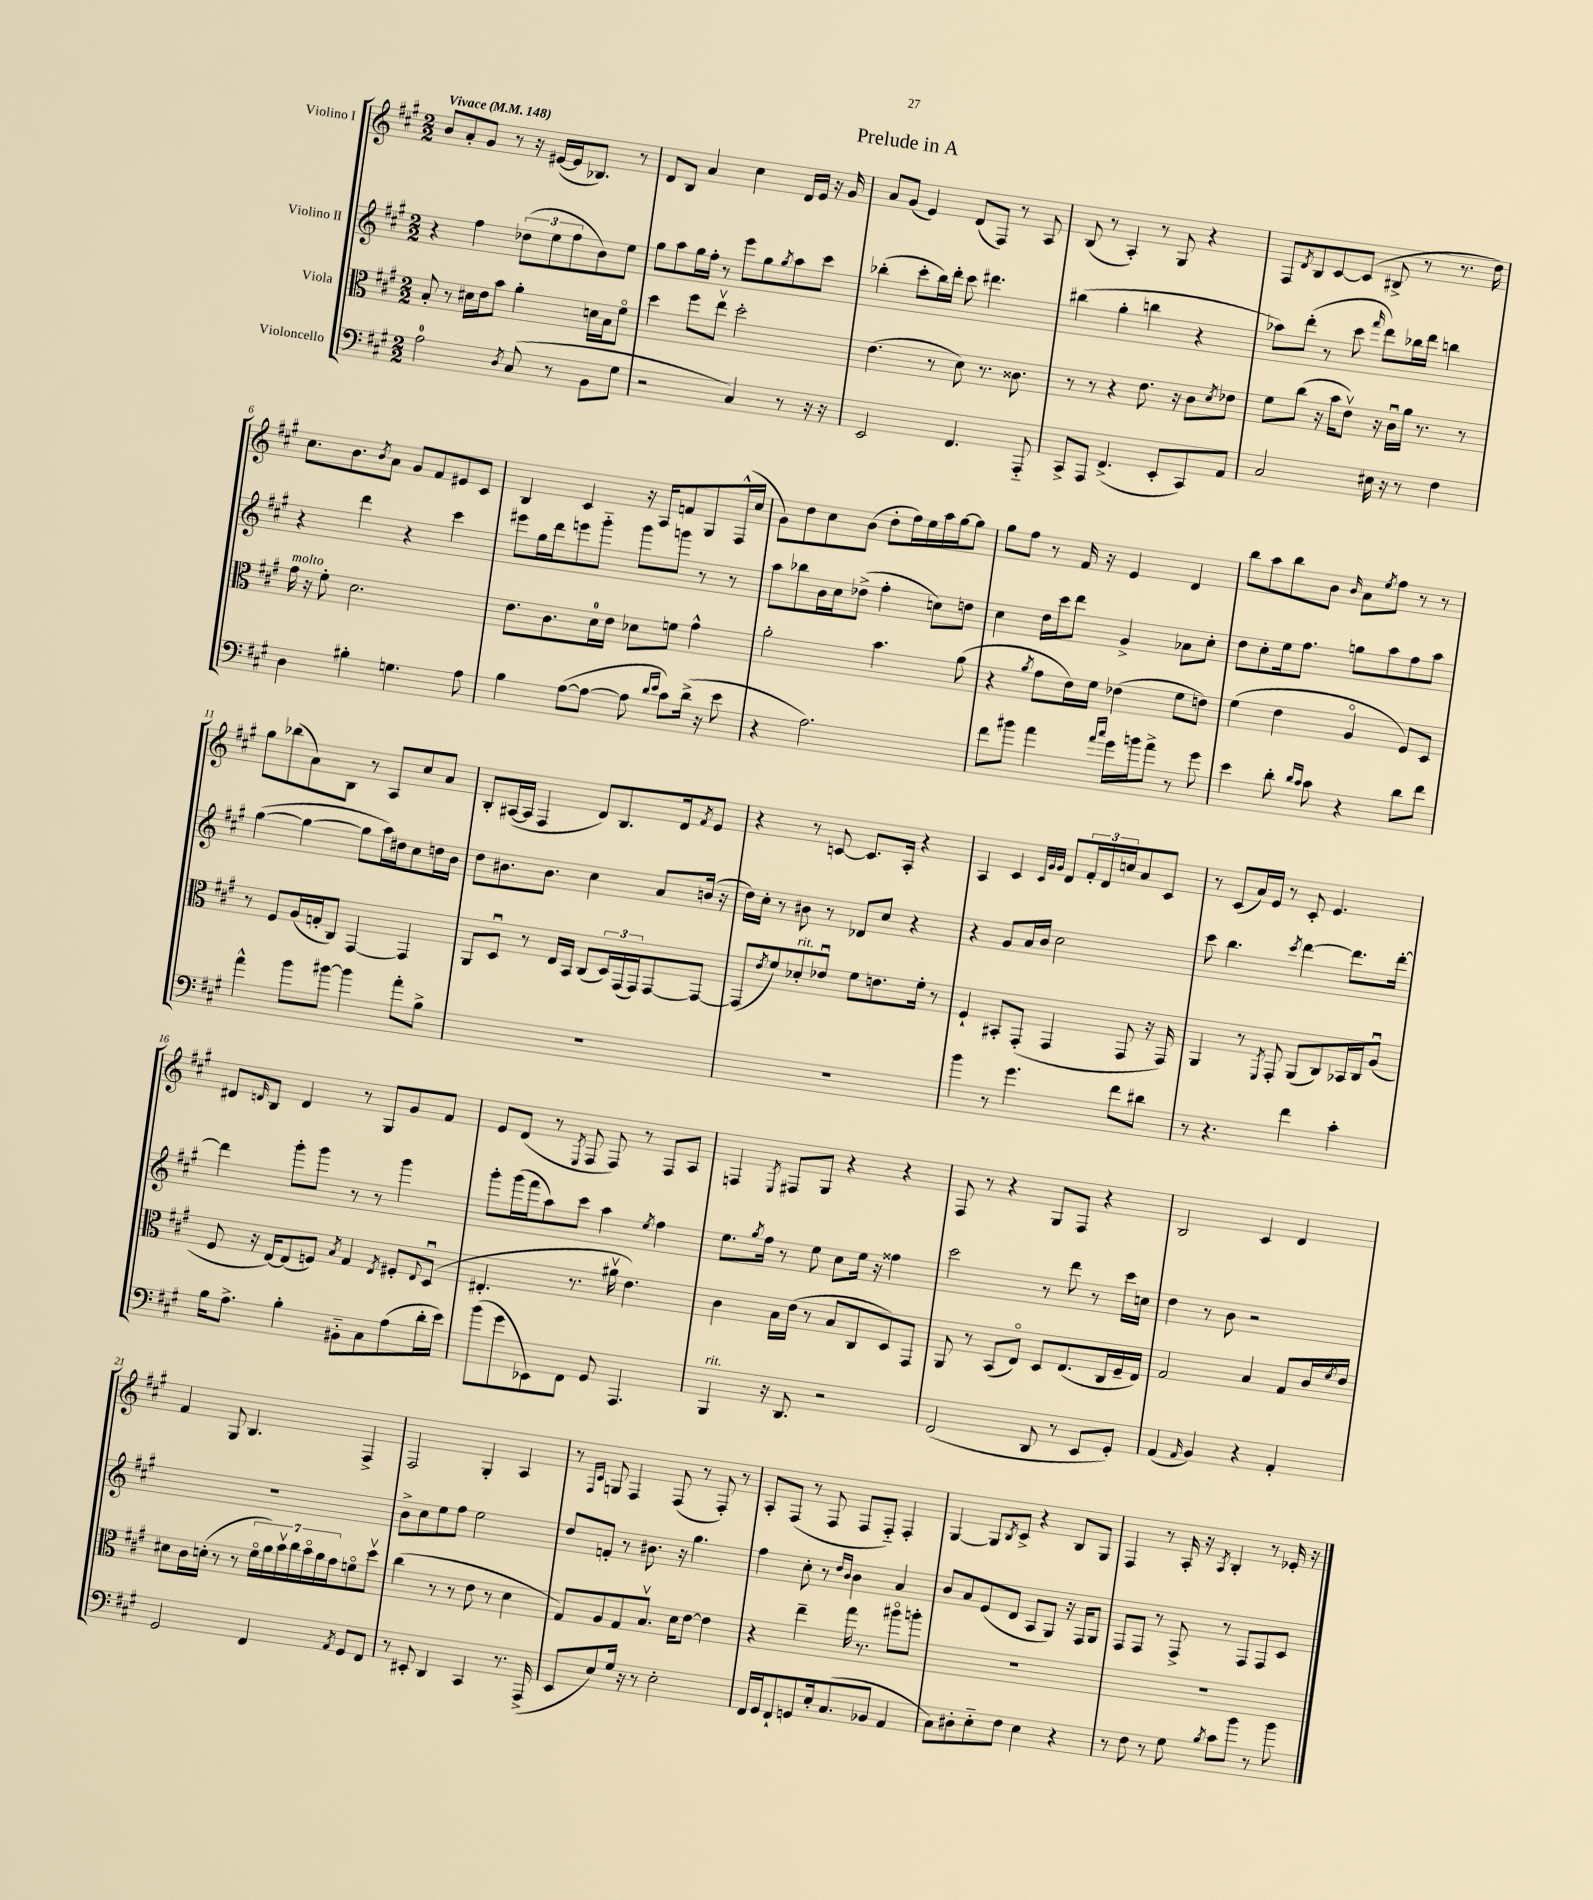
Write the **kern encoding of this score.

**kern	**kern	**kern	**kern
*staff4	*staff3	*staff2	*staff1
*clefF4	*clefC3	*clefG2	*clefG2
*k[f#c#g#]	*k[f#c#g#]	*k[f#c#g#]	*k[f#c#g#]
*M2/2	*M2/2	*M2/2	*M2/2
*MM148	*MM148	*MM148	*MM148
2A	8B'	4r	8b
.	8r	.	8a'
.	16d#	4ff#	8g#
.	16e	.	.
.	8b	.	8r
8qD	.	.	.
(8C#	4a'	(12dd-	16r
.	.	.	([16e#
.	.	12ee	.
8r	.	.	16e#]
.	.	12ff#	.
.	.	.	8.B-)
8BB	16d	8b)	.
.	16B	.	.
8G#	8f#o	8ee	8r
=	=	=	=
2r	4dd	8gg#	8d
.	.	8aa	8B
.	8ff#	16gg#	4a
.	.	16ff#'	.
.	8eev	8r	.
4C#)	2dd'	8eee	4cc#
.	.	8gg#	.
.	.	8qgg#	.
8r	.	8aa	16d
.	.	.	16e
16r	.	8ccc#	16r
16r	.	.	16g#
=	=	=	=
2EE	(4.e	(4bb-'	8a
.	.	.	(8g#
.	.	8ccc#'	4e)
.	8r	16bb-)	.
.	.	16ddd'	.
4.FF#	8d)	8ccc#	(8d
.	8.r	4.ddd#	8F#)
.	.	.	8r
.	8.c##	.	.
8AAA'~	.	.	8A
=	=	=	=
8CC#^	8r	(4bb#	(8B
8AAA	8r	.	8r
(4.FF#^	4r	4gg#'	4A')
.	8.e	4bb	8r
8EE'	.	.	8G#
.	16r	.	.
8CC#)	8c#	4r	4r
.	8qd	.	.
8AA	8e-	.	.
=	=	=	=
2C#	8f#	8aa-)	8F#
.	.	.	8qd
.	(8cc#	(8ddd'	8B
.	16r	8r	[8c#
.	16b	.	.
.	8ev)	8ccc#	(8c#]
.	.	16qqfff#	.
16E#	16r	8ddd)	8B#^
16r	16c#u	.	.
8r	16a	16bb-	8r
.	8.r	16ddd	.
4F#	.	4bb	8.r
.	8r	.	.
.	.	.	16dd)
=	=	=	=
4D	16g#	4r	8.cc#
.	16r	.	.
.	8f#'	.	.
.	.	.	8.b
4B#'	2.d	4ddd	.
.	.	.	8qb
.	.	.	8a
4.G	.	4r	8g#
.	.	.	8f#
.	.	4ccc#	8e#
8A	.	.	8c#
=	=	=	=
4B	8.e	8eee#	4B
.	.	16gg#	.
.	8.c#	16ddd	.
([8A	.	8eee	4c#
8A_	16d	8ggg#'~	.
.	16e	.	.
8A]	8d-	8ggg#	16r
.	.	.	16A
16qqd	.	.	.
16qqe	.	.	.
8c#)	8f	8ggg	8f
(16d^	4g#^^	8r	8G#
16r	.	.	.
8e	.	8r	(16F#^^
.	.	.	16cc#
=	=	=	=
4r	2a'	8aa	8g#)
.	.	8bb-	8dd
2.A)	.	16b	8cc#
.	.	16cc#	.
.	.	(8dd-^	(8b
.	4.b	4ff#'	8dd'
.	.	.	16ff#)
.	.	.	16ee
.	.	8cc)	16aa
.	.	.	[16gg#
.	(8a	8dd	8gg#]
=	=	=	=
8f#	4r	4cc#	8gg#
8b#	.	.	8ff#
.	8qa	.	.
4a	8g#	16dd	8r
.	.	16ccc#	.
.	16e)	8ddd	16f#
.	16f#	.	16r
16qqa	.	.	.
16qqcc#	.	.	.
16g#	(4e-	4g#^	4e
16b	.	.	.
8a^	.	.	.
8r	8f#	8a-	4d
8g#	8e)	8cc#'	.
=	=	=	=
4e	(4f#	8dd	8bb
.	.	8cc#'	8aa
8d'	4e	16ee	8bb
.	.	8.ff#	.
16qqd	.	.	.
16qqc#	.	.	.
8c#	.	.	8b
.	.	.	16qqb
4r	4Ao	8gg	8a
.	.	.	8qee
.	.	8aa	8ff#
8d	8F#)	8ff#	8r
8f#	8D	8aa	8r
=	=	=	=
4a^^	8r	([4gg#	8gg#
.	8F#	.	(8bb-
8b	(16A	4gg#_	8a)
.	16G'	.	.
[8b#	8C#)	.	8B
4b#]	[4GG#	8gg#]	8r
.	.	16aa)	8A
.	.	16dd#	.
8a'	4GG#]	8cc#	8cc#
8B^	.	16dd	8a
.	.	16b	.
=	=	=	=
1r	8AA	8dd	8B'
.	8Du	8.b#	([16A#
.	.	.	16A#]
.	8r	.	4F#
.	.	8.b#	.
.	16E	.	.
.	16BB	.	.
.	(8C#	4cc#	8d)
.	24D)	.	8.B
.	(24GG#	.	.
.	24GG#)	.	.
.	[8GG#	8a	.
.	.	.	16d
.	.	.	8qf#
.	8GG#_	(16b	8e
.	.	16r	.
=	=	=	=
1r	(8GG#]	16dd)	4r
.	.	16cc#'	.
.	8qe	.	.
.	8f#)	8r	.
.	8d-'	8b#	8r
.	8e-u	8r	[8c
.	8f#	8d-	8.c]
.	8.e	8cc#	.
.	.	.	16A'
.	.	4r	4r
.	16f#'	.	.
.	8r	.	.
=	=	=	=
4b	4F#`	4r	4A
8r	8BB#'	8g#	4c#
4.g#	(8GG#'	16a	.
.	.	16b	.
.	.	.	32qqc#
.	.	.	32qqg#
.	.	.	32qqg#
.	4GG#	2cc#	8d
.	.	.	24f#'
.	.	.	24d
.	.	.	24cc
8f#	8GG#	.	8a
8d#	16r	.	8c#
.	16GG#)	.	.
=	=	=	=
8r	4AA	8ccc#	8r
4.r	.	4.bb	(8c#
.	8r	.	16a)
.	.	.	16e
.	8qFF#	.	.
.	8GG#'	.	8r
.	.	8qccc#	.
4f#	(8AA	[4ddd	8c#'
.	8C#)	.	4.e
4c#'	16BB-	8.ddd]	.
.	16C#	.	.
.	(8Au	.	.
.	.	[16ddd'	.
=	=	=	=
16B	8F#	4ddd]	8d#
8.A^	.	.	.
.	.	.	16qqd
.	16r	.	8B
.	[16E)	.	.
4B'	(8E]	8ggg#'	4d
.	8F)	8ggg#	.
.	8qB	.	.
8BB#'~	4G#	8r	8r
8C#	.	8r	8G#
.	8qE	.	.
(8A	8F#'	4ggg#	8g#
.	8qqE	.	.
16d'	(8Du	.	8f#
16e)	.	.	.
=	=	=	=
(8b	4.E#'	8ggg#'	8e
8g#	.	(16ggg#	(8d
.	.	16fff#	.
8EE-)	.	8aa)	8r
.	.	.	8qE
8FF#	8.r	8ccc#	8F#
8GG#	.	4aa	8F#)
.	16a#v	.	.
4.AAA	4.e)	.	8r
.	.	8qee	.
.	.	4ff#	8F#
.	.	.	8A
=	=	=	=
4BBB	4c#	8.ee	4F
.	.	8qgg#	.
.	.	16ff#	.
.	.	.	8qE
16r	16B	8r	8F#
8.DD	(16e	.	.
.	8r	8ee	8G#
2r	8B	8cc#	4r
.	8C#	16ee	.
.	.	16r	.
.	8D)	4ff##	4r
.	8GG#	.	.
=	=	=	=
(2FF#	8AA	2ccc#	8F#
.	8r	.	8r
.	(8BB	.	4r
.	8Eo)	.	.
8DD	8D	8r	8G#
8r	(8.E	8ddd	8F#
8EE	.	8r	4r
.	16C#	.	.
8GG#')	16F#~	16ccc#	.
.	16E)	16cc	.
=	=	=	=
(4AA	2G#	4dd	2B
16qqAA	.	.	.
4BB)	.	8r	.
.	.	8b	.
4r	4B	2r	4c#
4AA'	8G#	.	4d
.	16c#	.	.
.	8qf#	.	.
.	16e	.	.
=	=	=	=
2GG#	8d#	1r	4f#
.	16c#	.	.
.	(16d'	.	.
.	8r	.	8G#
.	8r	.	4.B
4FF#	28f#o	.	.
.	28a)	.	.
.	28bv	.	.
.	28cc#	.	.
.	28bo	.	.
.	28a	.	.
.	28g#	.	.
8qAA	.	.	.
8GG#	8fo	.	4F#^
8FF#	8ddv	.	.
=	=	=	=
8r	(4cc#	8b^	2F#
8EE#'	.	8cc#	.
4DD	8r	8ee	.
.	8r	8ff#	.
4CC#	8e	2ee	4G#'
.	8r	.	.
8.r	4d	.	4A
(16AAA^	.	.	.
=	=	=	=
8EE	8G#)	8dd	8r
.	.	.	16qqF#
.	.	.	16qqc#
8E)	8A	8f'	8G
16G#	8G#	8r	4F#
16r	.	.	.
8r	8.Bv	8.b#	.
2E'	.	.	(8F#
.	16d	16r	.
.	[8e	4.gg#	8r
.	4e]	.	8F#')
.	.	.	8r
=	=	=	=
16FF#	4r	4ff#	8A'
16GG#	.	.	.
8FF#`	.	.	(8F#
8GG	4ee~	8cc#'	8r
16E'	.	8r	8F#
(8.C#	.	.	.
.	.	16qqdd	.
.	.	16qqb	.
.	16gg#	4b	8F#
.	8.r	.	.
8BB-	.	.	8F#'~)
4AA	8aa#o	4a	4F#'
.	8aa'	.	.
=	=	=	=
8C#)	1r	8b	[4G#
8D#'	.	8a	.
8E'~	.	(8e	8G#]
.	.	.	8qB
8F#	.	8d	8c#^
4E	.	8A	4r
.	.	8G#)	.
4r	.	16r	8B
.	.	16F#	.
.	.	8G#	8G#
=	=	=	=
8r	1r	8F#	4F#
8F#	.	8F#	.
8r	.	8r	8r
8G#	.	8F#^	16A'
.	.	.	16r
8qB	.	.	8qA
8c#	.	8r	4B'
8b	.	8F#	.
8r	.	8F#	8r
8b	.	8c#	16e-'
.	.	.	16r
==	==	==	==
*-	*-	*-	*-
